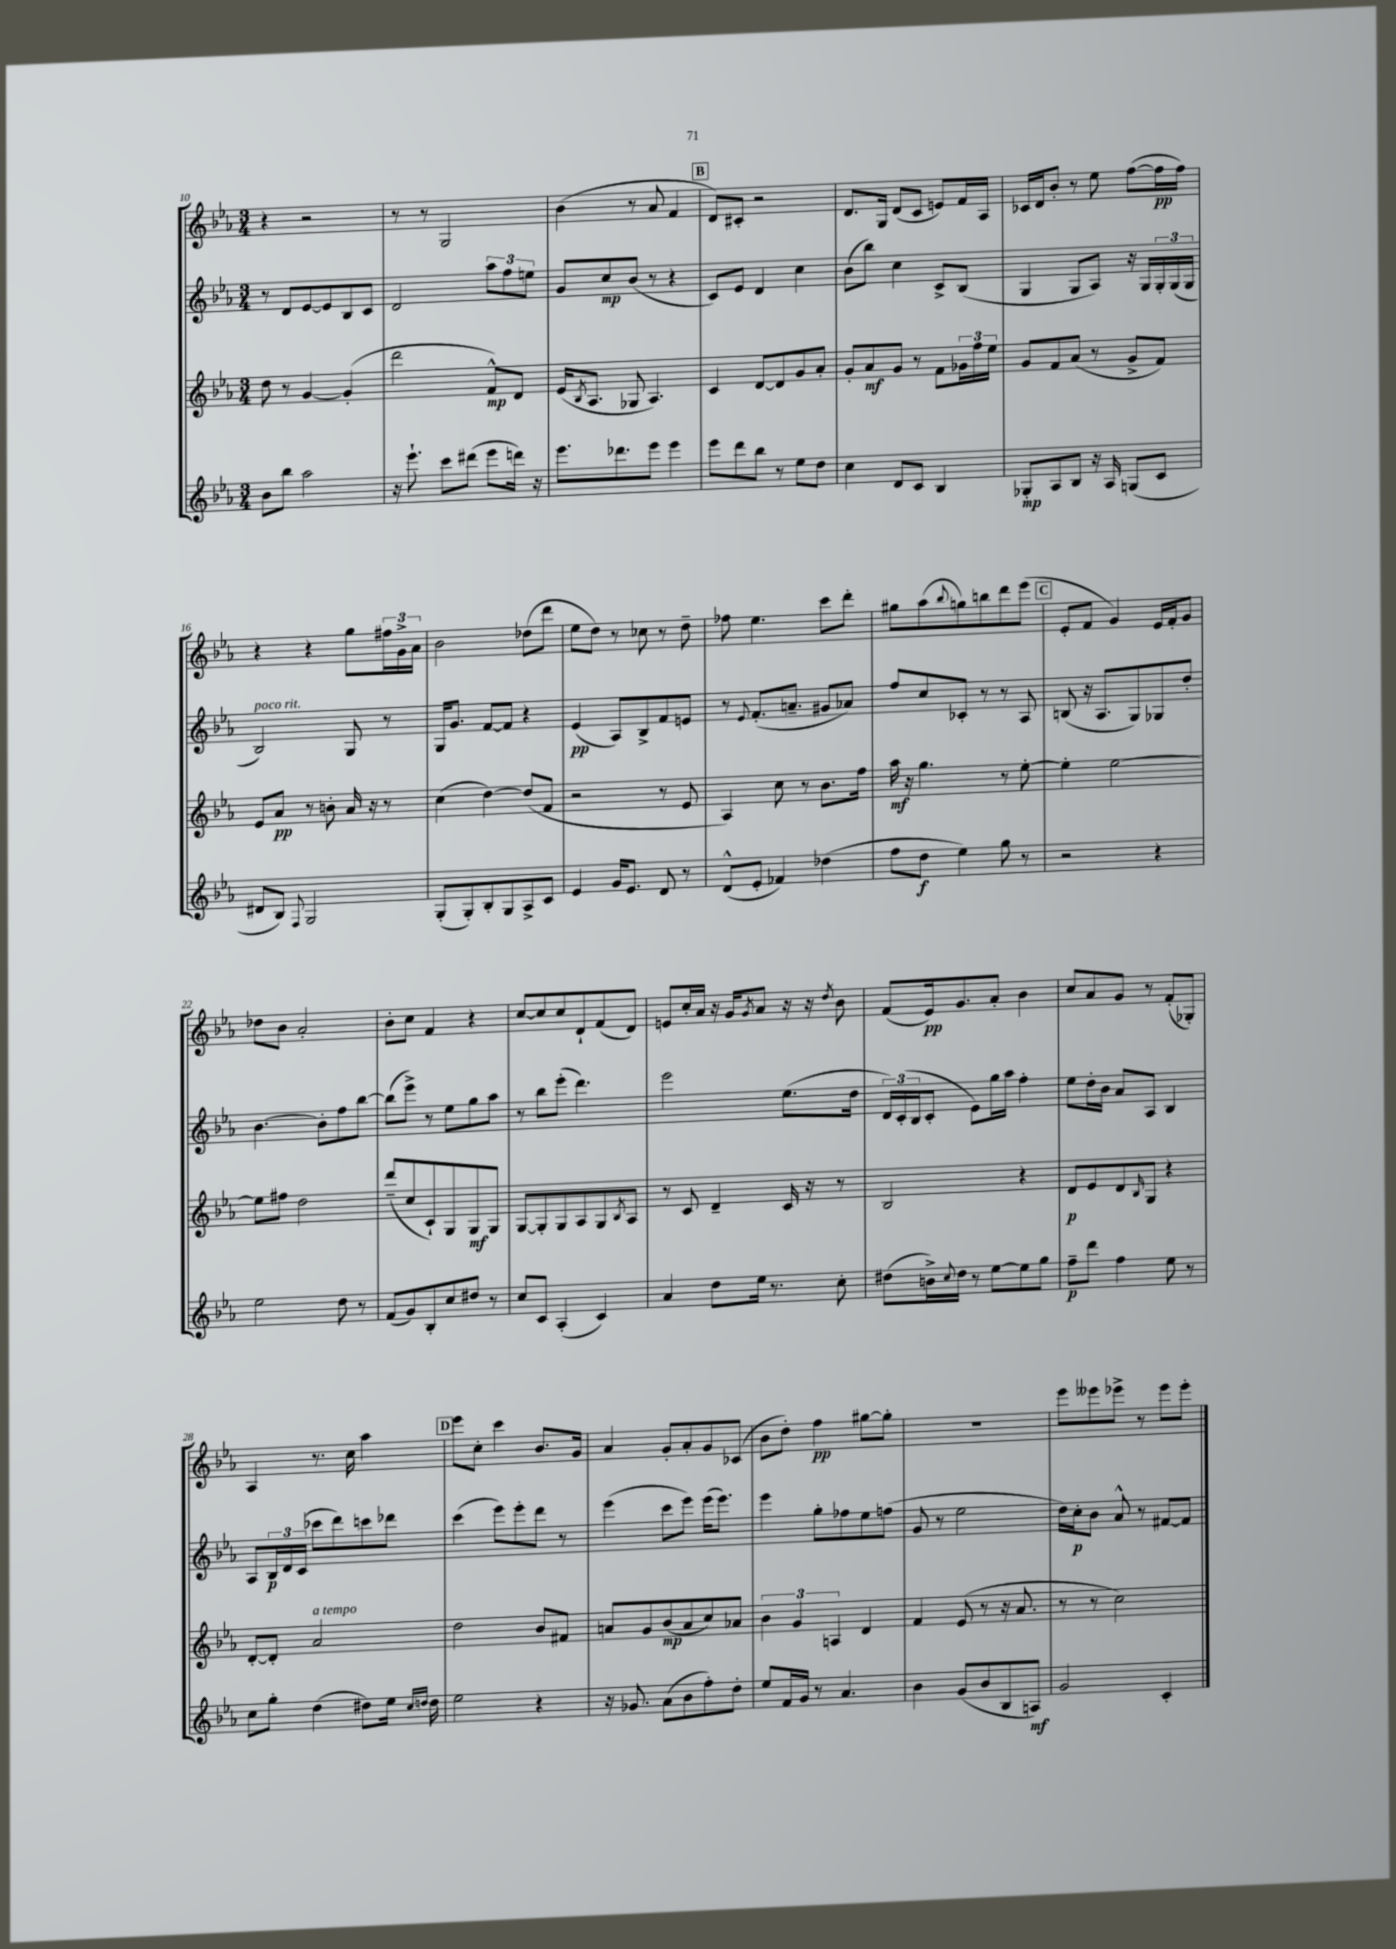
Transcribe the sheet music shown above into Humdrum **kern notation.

**kern	**kern	**kern	**kern
*staff4	*staff3	*staff2	*staff1
*clefG2	*clefG2	*clefG2	*clefG2
*k[b-e-a-]	*k[b-e-a-]	*k[b-e-a-]	*k[b-e-a-]
*M3/4	*M3/4	*M3/4	*M3/4
8b-	8dd	8r	4r
8bb-	8r	8d	.
2aa-	[4g	[8e-	2r
.	.	8e-]	.
.	(4g']	8B-	.
.	.	8c	.
=	=	=	=
16r	2ddd	2d	8r
8.eee-`	.	.	.
.	.	.	8r
8ccc	.	.	2G
(8ddd#	.	.	.
8eee-	8f^^)	12aa-	.
.	.	12ff	.
16ddd)	8d	.	.
.	.	12ee	.
16r	.	.	.
=	=	=	=
8.eee-	(16e-	8g	(4b-
.	8qB-	.	.
.	8.A-	.	.
.	.	8cc	.
8.ddd-	.	.	.
.	8G-	(8b-	8r
8eee-	4.A-)	8r	8a-
4eee-	.	4r	4f
=	=	=	=
8eee-	4c	8c)	8d)
8ddd	.	8e-	8c#'
8bb-	[8d	4d	2r
8r	8d]	.	.
8ee-	8g	4cc	.
8dd	8a-'	.	.
=	=	=	=
4cc	8g'	(8b-	8.d
.	8a-	8bb-)	.
.	.	.	16G
8d	8g	4cc	(8d
8c	8r	.	8c
4B-	8f	8c^	8e)
.	24g-	(8B-	16f
.	24ff	.	.
.	.	.	16A-
.	24ee-	.	.
=	=	=	=
8G-'	8g	4G	16c-
.	.	.	16d
8A-	8f	.	8b-'
8B-	(8a-	8G	8r
16r	8r	8A-)	8ee-
16A-	.	.	.
(8G	8g^	16r	([8ff
.	.	16G	.
8c	8f)	24G'	16ff]
.	.	(24G	.
.	.	.	16ff)
.	.	24G	.
=	=	=	=
8d#	8e-	2B-)	4r
8B-)	8a-	.	.
8qqF	.	.	.
2G	8r	.	4r
.	8b'	.	.
.	16a-	8G	8gg
.	16r	.	.
.	8r	8r	24ff#
.	.	.	24g^
.	.	.	24a-
=	=	=	=
(8G'	(4cc	16G	2b-
.	.	8.g	.
8G')	.	.	.
8B-'	[4dd)	[8f	.
8G	.	8f]	.
8A-^	(8dd]	4r	(8dd-
8c	8f	.	8ddd
=	=	=	=
4e-	2r	(4e-	8ee-
.	.	.	8dd)
16g	.	8A-)	8r
8.e-	.	.	.
.	.	8B-^	8cc-
8d	8r	8f	8r
8r	8e-	8e	8dd~
=	=	=	=
(8d^^	4A-)	8r	8ff-
.	.	8qqe-	.
8e-'	.	(8.f'	4.ee-
4f-)	8cc	.	.
.	.	8.a~	.
.	8r	.	.
(4dd-	8.b-	8g#	8ccc
.	.	8a-)	8ddd'
.	16ff	.	.
=	=	=	=
8ff	16aa-	8ff	8gg#
.	16r	.	.
8dd	4.gg	8cc	(8aa-
.	.	.	8qqbb-
4ee-)	.	8c-'	8gg)
.	.	8r	8bb
8gg	8r	8r	8ddd
8r	[8ee-'	8A-	(8eee-
=	=	=	=
2r	4ee-']	(8B	8e-'
.	.	16r	8f
.	.	8.A-	.
.	[2ee-	.	4g)
.	.	8G)	.
4r	.	8G-	16e-
.	.	.	16f'
.	.	8dd'	8g
=	=	=	=
2ee-	8ee-]	[4.b-	8dd-
.	8ff#	.	8b-
.	2dd	.	2a-'
.	.	8b-']	.
8dd	.	8ff	.
8r	.	[8bb-	.
=	=	=	=
(8f	(8ddd~	(8bb-]	8b-'
8g)	8cc	8eee-^)	8cc
8B-'	8c`)	8r	4f
8cc	8G	8ee-	.
8dd#	8G	8gg	4r
8r	8G	8aa-	.
=	=	=	=
8cc	[8G	8r	[8cc
8c	8G']	8bb-	8cc]
(4A-'	8G	(8eee-'	8cc
.	8A-	4.ddd)	8d`
4c)	8G	.	(8f
.	8qB-	.	.
.	8A-	.	8d)
=	=	=	=
4a-	8r	2eee-	8e
.	8c	.	16cc'
.	.	.	16a-
8dd	4d~	.	16r
.	.	.	16g
.	.	.	8qg
16ee-	.	.	8a-
8.r	.	.	.
.	16c	(8.ee-	16r
.	16r	.	16r
.	.	.	8qdd
8cc'	8r	.	8b-
.	.	16dd	.
=	=	=	=
(8dd#	2B-	24d)	(8f
.	.	(24c'	.
.	.	24B-	.
16b^)	.	8c'	16e-)
8qqcc	.	.	.
16dd#	.	.	8.g
8r	.	8e-)	.
[8ee-	.	16gg	8a-'
.	.	16aa-	.
8ee-]	4r	4ff'	4b-
8gg	.	.	.
=	=	=	=
8ff~	8d	8ee-	8cc
8ddd	8e-	16dd'	8a-
.	.	16b-	.
4ff	8d	8a-	8g
.	16qqB-	.	.
.	8G	8A-	8r
8ee-	4r	4B-	(8f'
8r	.	.	8G-')
=	=	=	=
8cc	[8d'	8A-	4A-
8gg'	8d']	24B-	.
.	.	24d	.
.	.	(24c	.
(4dd	2a-	8ccc-	8.r
.	.	8ddd)	.
.	.	.	16cc
8dd#)	.	8ccc	4aa-
16ee-	.	8ddd-	.
16qqcc	.	.	.
16qqdd	.	.	.
16dd	.	.	.
=	=	=	=
2ee-	2dd	(4ccc	8eee-
.	.	.	8cc'
.	.	8eee-)	4ccc
.	.	8eee-'	.
4r	8b-	8ddd	8.b-
.	8f#	8r	.
.	.	.	16g
=	=	=	=
16r	8a	(4eee-	4a-
8.g-	.	.	.
.	8g	.	.
(8a-	(8b-	8ccc	8g'
8b-	8a	8eee-)	8a-'
8ff')	8cc)	(16eee-	8g
.	.	8.eee-)	.
8dd'	8a-	.	(8c-
=	=	=	=
8ee-	6b-	4eee-	8b-
16f	.	.	8dd')
.	6g	.	.
16g	.	.	.
8r	.	8gg'	4ff
.	6A	.	.
4.a-	.	8ff-	.
.	4d	8ee-	[8gg#
.	.	(8ff	8gg#']
=	=	=	=
4b-	4f	8g	2.r
.	.	8r	.
(8g	(8e-	2ee-	.
8b-	8r	.	.
8B-	16r	.	.
.	8.a-	.	.
8A)	.	.	.
=	=	=	=
2g	8r	16dd)	8eee-
.	.	16cc'	.
.	8r	8b-	8eee--
.	2cc)	8a-^^	8eee-^
.	.	8r	8r
4c'	.	[8f#	8eee-
.	.	8f#]	8eee-'
==	==	==	==
*-	*-	*-	*-
